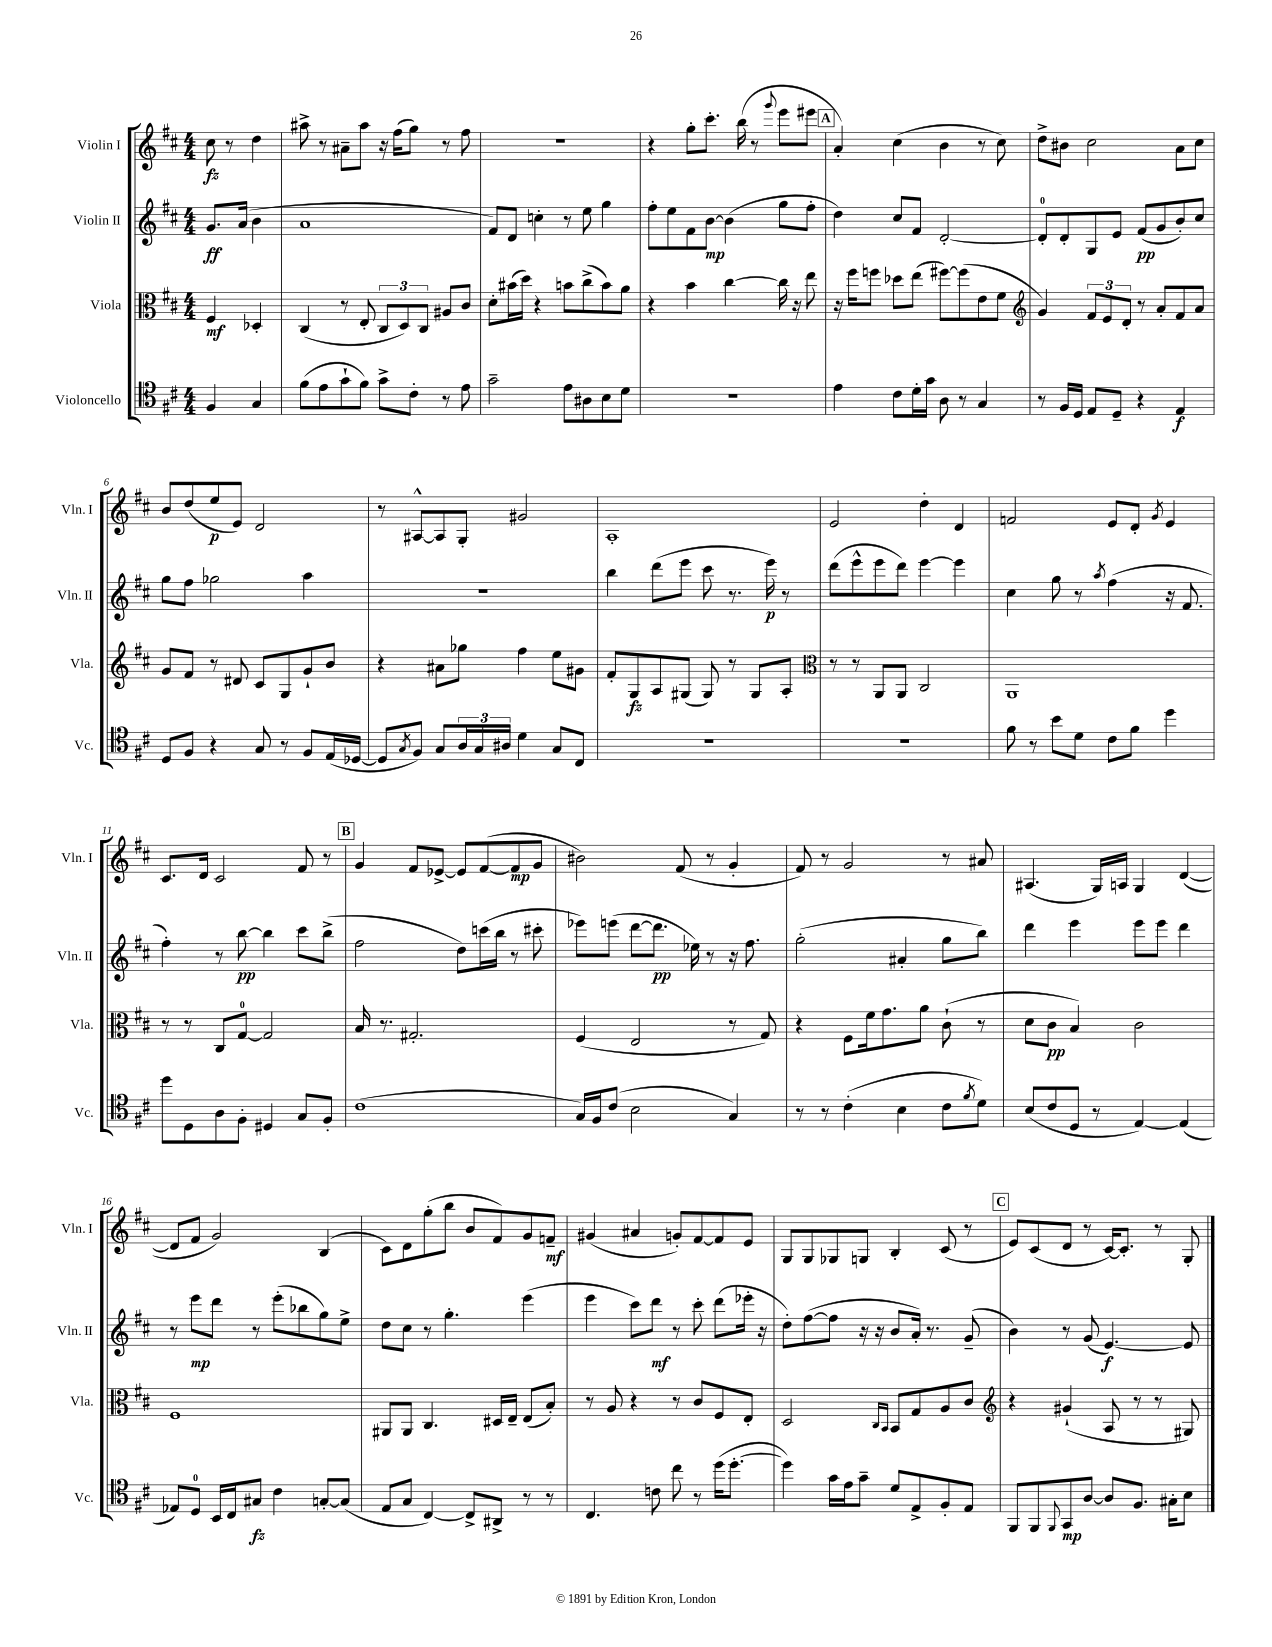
<<
\new StaffGroup <<
\new Staff = "s0" \with { instrumentName = "Violin I" shortInstrumentName = "Vln. I" } {
    \clef treble \key d \major \numericTimeSignature \time 4/4 \partial 2
    cis''8\fz r8 d''4 |
    ais''8-> r8 ais'8-- ais''8 r16 fis''16( g''8) r8 fis''8 |
    r1 |
    r4 g''8-. cis'''8.-. b''16( r8 \appoggiatura { g'''8 } e'''8 eis'''8 |
    \mark \markup { \box "A" } a'4-.) cis''4( b'4 r8 cis''8) |
    d''8-> bis'8 cis''2 a'8 cis''8 |
    b'8 d''8( e''8\p e'8) d'2 |
    r8 ais8~-^ ais8 g8-. gis'2 |
    a1-. |
    e'2 d''4-. d'4 |
    f'2 e'8 d'8-. \acciaccatura { g'8 } e'4 |
    cis'8. d'16 cis'2 fis'8 r8 |
    \mark \markup { \box "B" } g'4 fis'8 ees'8~-> ees'8 fis'8~( fis'8\mp g'8 |
    bis'2) fis'8( r8 g'4-. |
    fis'8) r8 g'2 r8 ais'8 |
    ais4.( g16) a16 g4 d'4~( |
    d'8 fis'8 g'2) b4( |
    cis'8) d'8 g''8-.( b''8 b'8 fis'8) g'8 f'8--\mf |
    gis'4( ais'4 g'8-.) fis'8~ fis'8 e'8 |
    g8 g8 ges8 g8 b4-. cis'8( r8 |
    \mark \markup { \box "C" } e'8) cis'8( d'8 r8 cis'16~) cis'8.-. r8 g8-. \bar "|." |
}
\new Staff = "s1" \with { instrumentName = "Violin II" shortInstrumentName = "Vln. II" } {
    \clef treble \key d \major \numericTimeSignature \time 4/4 \partial 2
    g'8.\ff a'16( b'4 |
    a'1 |
    fis'8) d'8 c''4-. r8 e''8 g''4 |
    fis''8-. e''8 fis'8 b'8~\mp b'4( g''8 fis''8-. |
    \mark \markup { \box "A" } d''4) cis''8 fis'8 d'2~-. |
    d'8-0-. d'8-. g8 e'8 fis'8\pp( g'8 b'8-.) cis''8 |
    g''8 fis''8 ges''2 a''4 |
    R1 |
    b''4 d'''8( e'''8 cis'''8 r8. e'''16\p) r8 |
    d'''8( e'''8-^ e'''8 d'''8) e'''4~ e'''4 |
    cis''4 g''8 r8 \acciaccatura { a''8 } fis''4( r16 fis'8. |
    fis''4-.) r8 b''8~\pp b''4 cis'''8 b''8->( |
    \mark \markup { \box "B" } fis''2 d''8) c'''16( b''16 r8 cis'''8-. |
    ees'''8) e'''8( d'''8~ d'''8.\pp ees''16) r8 r16 fis''8. |
    g''2-.( ais'4-. g''8 b''8) |
    d'''4 e'''4 e'''8 e'''8 d'''4 |
    r8 e'''8\mp d'''8 r8 e'''8-.( bes''8 g''8) e''8-> |
    d''8 cis''8 r8 g''4.-. e'''4( |
    e'''4 cis'''8) d'''8\mf r8 cis'''8-. d'''8( ees'''16-. r16 |
    d''8-.) fis''8~( fis''8 r16 r16 b'8 a'16-.) r8. g'8--( |
    \mark \markup { \box "C" } b'4) r8 g'8( e'4.~\f) e'8 \bar "|." |
}
\new Staff = "s2" \with { instrumentName = "Viola" shortInstrumentName = "Vla." } {
    \clef alto \key d \major \numericTimeSignature \time 4/4 \partial 2
    fis4\mf des4-. |
    cis4( r8 e8-. \tuplet 3/2 { cis8 d8) cis8 } ais8 cis'8 |
    d'8-. bis'16( d''16) r4 b'8 cis''8->( b'8) a'8 |
    r4 b'4 cis''4~ cis''16 r16 e''8 |
    \mark \markup { \box "A" } r16 fis''16 f''8 des''8 e''8( fis''8~) fis''8( e'8 fis'8 |
    \clef treble g'4) \tuplet 3/2 { fis'8 e'8 d'8-. } r8 a'8-. fis'8 a'8 |
    g'8 fis'8 r8 dis'8 cis'8 g8 g'8-! b'8 |
    r4 ais'8 ges''8 fis''4 e''8 gis'8 |
    fis'8-. g8\fz a8 gis8( gis8) r8 gis8 a8-. |
    \clef alto r8 r8 a,8 a,8 cis2 |
    a,1 |
    r8 r8 cis8 g8-0~ g2 |
    \mark \markup { \box "B" } b16 r8. gis2.-. |
    fis4( e2 r8 g8) |
    r4 fis8 fis'16 g'8. a'8 cis'8-!( r8 |
    d'8 cis'8\pp b4) cis'2 |
    fis1 |
    ais,8 ais,8 cis4. dis16 e16-- e8( b8-.) |
    r8 a8 r4 r8 cis'8 fis8 e8-. |
    d2 \grace { cis16 b,16 } b,8 g8 a8 cis'8 |
    \mark \markup { \box "C" } \clef treble r4 gis'4-!( a8 r8 r8 gis8) \bar "|." |
}
\new Staff = "s3" \with { instrumentName = "Violoncello" shortInstrumentName = "Vc." } {
    \clef tenor \key d \major \numericTimeSignature \time 4/4 \partial 2
    fis4 g4 |
    fis'8( e'8 g'8-! fis'8) g'8-> cis'8-. r8 e'8 |
    g'2-- e'8 ais8 b8 d'8 |
    R1 |
    \mark \markup { \box "A" } e'4 cis'8 d'16-. g'16 a8 r8 g4 |
    r8 fis16 d16 e8 d8-- r4 e4\f |
    d8 fis8 r4 g8 r8 fis8 e16( des16~ |
    des8 \acciaccatura { g8 } fis8) g8 \tuplet 3/2 { a16 g16 ais16 } d'4 g8 cis8 |
    R1 |
    R1 |
    fis'8 r8 b'8 d'8 cis'8 fis'8 d''4 |
    d''8 d8 a8 fis8-. dis4 g8 fis8-. |
    \mark \markup { \box "B" } cis'1( |
    g16) fis16 cis'8( b2 g4) |
    r8 r8 cis'4-.( b4 cis'8 \acciaccatura { fis'8 } d'8) |
    b8( cis'8 d8 r8 e4~) e4( |
    ees8) d8-0 b,16 cis16 gis8\fz cis'4 g8~-. g8( |
    e8 g8 cis4~) cis8-> ais,8-> r8 r8 |
    cis4. c'8 cis''8 r8 d''16( d''8.~-. |
    d''4) g'16 e'16 g'8-- d'8 e8-> fis8-. e8 |
    \mark \markup { \box "C" } fis,8 fis,8 \appoggiatura { fis,8 } g,8\mp a8~ a8 fis8. gis16-. b8 \bar "|." |
}
>>
>>
